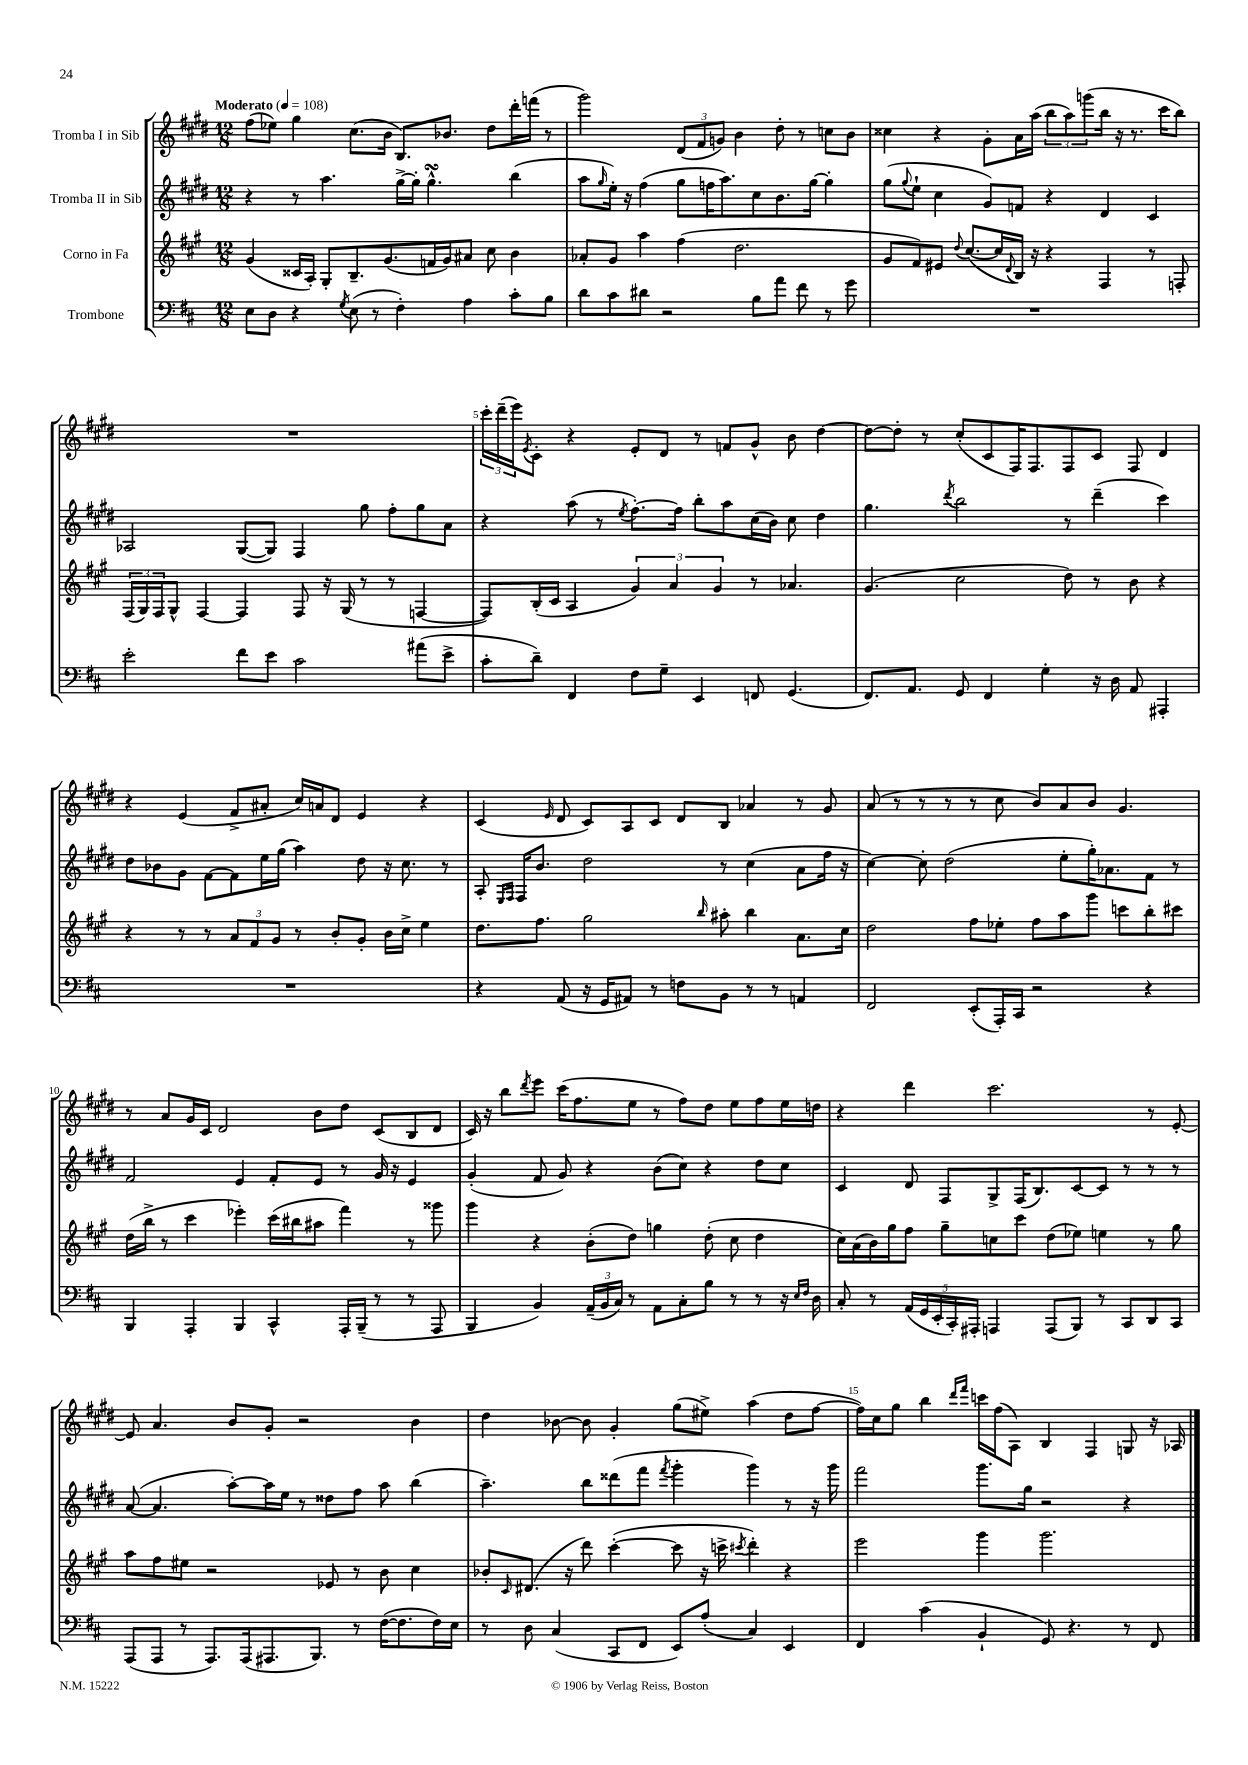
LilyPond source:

<<
\new StaffGroup <<
\new Staff = "s0" \with { instrumentName = "Tromba I in Sib" } {
    \clef treble \key e \major \numericTimeSignature \time 12/8 \tempo "Moderato" 4 = 108
    fis''8( ees''8) gis''4 cis''8.( b'16 b8.) bes'8. dis''8 dis'''16-. f'''16( r8 |
    gis'''2) \tuplet 3/2 { dis'8( fis'8 g'8) } b'4 dis''8-. r8 c''8 b'8 |
    cisis''4 r4 gis'8-. a'16 a''16( \tuplet 3/2 { b''8 a''8) g'''8( } b''16 r16 r8. cis'''16 b''8) |
    R1. |
    \tuplet 3/2 { cis'''16-. dis'''16--( e'''16) } \acciaccatura { e'8 } cis'8-. r4 e'8-. dis'8 r8 f'8 gis'8-^ b'8 dis''4~ |
    dis''8~ dis''8-. r8 cis''8-.( cis'8 fis16) fis8. fis8 cis'8 fis8 dis'4 |
    r4 e'4( fis'8-> ais'8-. cis''16) a'16 dis'8 e'4 r4 |
    cis'4( \grace { e'16 } dis'8 cis'8) a8 cis'8 dis'8 b8 aes'4 r8 gis'8 |
    a'8( r8 r8 r8 r8 cis''8 b'8) a'8 b'8 gis'4. |
    r8 a'8 gis'16 cis'16 dis'2 b'8 dis''8 cis'8( b8 dis'8 |
    cis'16) r16 b''8 \acciaccatura { dis'''8 } e'''8 cis'''16( fis''8. e''8 r8 fis''8) dis''8 e''8 fis''8 e''16 d''16 |
    r4 dis'''4 cis'''2. r8 e'8~-. |
    e'8 a'4. b'8 gis'8-. r2 b'4 |
    dis''4 bes'8~ bes'8 gis'4-. gis''8( eis''8->) a''4( dis''8 fis''8~ |
    fis''16) cis''16 gis''8 b''4 \grace { dis'''16 fis'''16 } c'''16 fis''16( a8) b4 fis4 g8 r16 aes16 \bar "|." |
}
\new Staff = "s1" \with { instrumentName = "Tromba II in Sib" } {
    \clef treble \key e \major \numericTimeSignature \time 12/8
    r4 r8 a''4. gis''16~-> gis''16-. gis''4.-^\turn b''4( |
    a''8 \grace { gis''16 } e''16-.) r16 fis''4( gis''8 f''16 a''8.) cis''8 b'8. gis''16~ gis''4-. |
    gis''8( \appoggiatura { gis''8 } e''8-! cis''4 gis'8) f'8 r4 dis'4 cis'4 |
    aes2 gis8~( gis8) fis4 gis''8 fis''8-. gis''8 a'8 |
    r4 a''8( r8 \acciaccatura { e''8 } fis''8.~-.) fis''16 b''8-. a''8 cis''16( b'16) cis''8 dis''4 |
    gis''4. \acciaccatura { dis'''8 } b''2 r8 dis'''4--( cis'''4) |
    dis''8 bes'8 gis'8 fis'8~ fis'8 e''16 gis''16( a''4) dis''8 r16 cis''8. r8 |
    a8-. \grace { e16 fis16 } fis16 b'8. dis''2 r8 cis''4( a'8 fis''16 r16 |
    cis''4~) cis''8-. dis''2( e''8-. gis''16-.) aes'8. fis'8 r8 |
    fis'2 e'4 fis'8-. e'8 r8 gis'16 r16 e'4 |
    gis'4-.( fis'8 gis'8) r4 b'8( cis''8) r4 dis''8 cis''8 |
    cis'4 dis'8 fis8 gis8-> fis16( b8.) cis'8~ cis'8 r8 r8 r8 |
    a'8~( a'4. a''8~-.) a''16 e''16 r8 disis''8 fis''8 a''8 b''4( |
    a''4.--) b''8 disis'''8( fis'''8 \acciaccatura { fis'''8 } gis'''4-. gis'''4) r8 r16 gis'''16 |
    fis'''2 gis'''8. gis''16 r2 r4 \bar "|." |
}
\new Staff = "s2" \with { instrumentName = "Corno in Fa" } {
    \clef treble \key a \major \numericTimeSignature \time 12/8
    gis'4( cisis'16 a16-.) gis8-. b8.-- gis'8.( f'16 gis'16) ais'8 cis''8 b'4 |
    aes'8-. gis'8 a''4 fis''4( d''2. |
    gis'8 fis'8) eis'8 \appoggiatura { d''8 } cis''8.~( cis''16 \appoggiatura { d'8 } b16) r16 r4 fis4 r8 f8-. |
    \tuplet 3/2 { fis16( gis16) fis16 } gis8-^ fis4~ fis4 fis8 r16 gis16( r8 r8 f4~ |
    f8) b16-.( cis'16 a4 \tuplet 3/2 { gis'4) a'4 gis'4 } r8 aes'4. |
    gis'4.( cis''2 d''8) r8 b'8 r4 |
    r4 r8 r8 \tuplet 3/2 { a'8 fis'8 gis'8 } r8 b'8-. gis'8-. b'16 cis''16-> e''4 |
    d''8. fis''8. gis''2 \grace { b''16 } ais''8-. b''4 a'8. cis''16 |
    d''2 fis''8 ees''8-. fis''8 a''8 gis'''8 c'''8 b''8-. cis'''8 |
    d''16( b''16-> r8 cis'''4 ees'''4-.) cis'''16( bis''16 ais''8 fis'''4) r8 gisis'''8 |
    gis'''4 r4 b'8-.( d''8) g''4 d''8-.( cis''8 d''4 |
    cis''16) a'16( b'16) gis''16 fis''8 gis''8-- c''8 cis'''8 d''8( ees''8) e''4 r8 gis''8 |
    a''8 fis''8 eis''8 r2 ees'8 r8 b'8 cis''4 |
    bes'8-. \grace { cis'16 } dis'8.( r16 d'''8) cis'''4~-.( cis'''8 r16 c'''16-> \acciaccatura { cis'''8 } d'''4-.) r4 |
    e'''2 gis'''4 gis'''2. \bar "|." |
}
\new Staff = "s3" \with { instrumentName = "Trombone" } {
    \clef bass \key d \major \numericTimeSignature \time 12/8
    e8 d8 r4 \acciaccatura { g8 } e8( r8 fis4-.) a4 cis'8-. b8 |
    d'8 cis'8 dis'8 r2 b8 a'8 fis'8 r8 g'8 |
    R1. |
    e'2-. fis'8 e'8 cis'2 ais'8( e'8-> |
    cis'8-. d'8--) fis,4 fis8 g8-- e,4 f,8 g,4.( |
    fis,8.) a,8. g,8 fis,4 g4-. r16 d16 a,8 ais,,4-. |
    R1. |
    r4 a,8( r16 g,16 ais,8) r8 f8 b,8 r8 r8 a,4 |
    fis,2 e,8-.( a,,16-.) cis,16 r2 r4 |
    b,,4 a,,4-. b,,4 cis,4-^ a,,16-. b,,16--( r8 r8 a,,8 |
    b,,4 b,4) \tuplet 3/2 { a,16--( b,16 cis16) } r8 a,8 cis8-. b8 r8 r8 r16 \grace { e16 fis16 } d16 |
    cis8-. r8 \tuplet 5/4 { a,16( g,16 e,16-. cis,16-.) ais,,16-. } a,,4 a,,8( b,,8) r8 cis,8 d,8 cis,8 |
    a,,8( a,,8 r8 a,,8.) a,,16( ais,,8. b,,8.) r8 fis16~( fis8. fis16) e16 |
    r8 d8 cis4( cis,8 fis,8 e,8) a8-.( cis4) e,4 |
    fis,4 cis'4( b,4-! g,8) r4. r8 fis,8 \bar "|." |
}
>>
>>
\layout { \context { \Score \override BarNumber.break-visibility = ##(#f #t #t) barNumberVisibility = #(every-nth-bar-number-visible 5) } }
